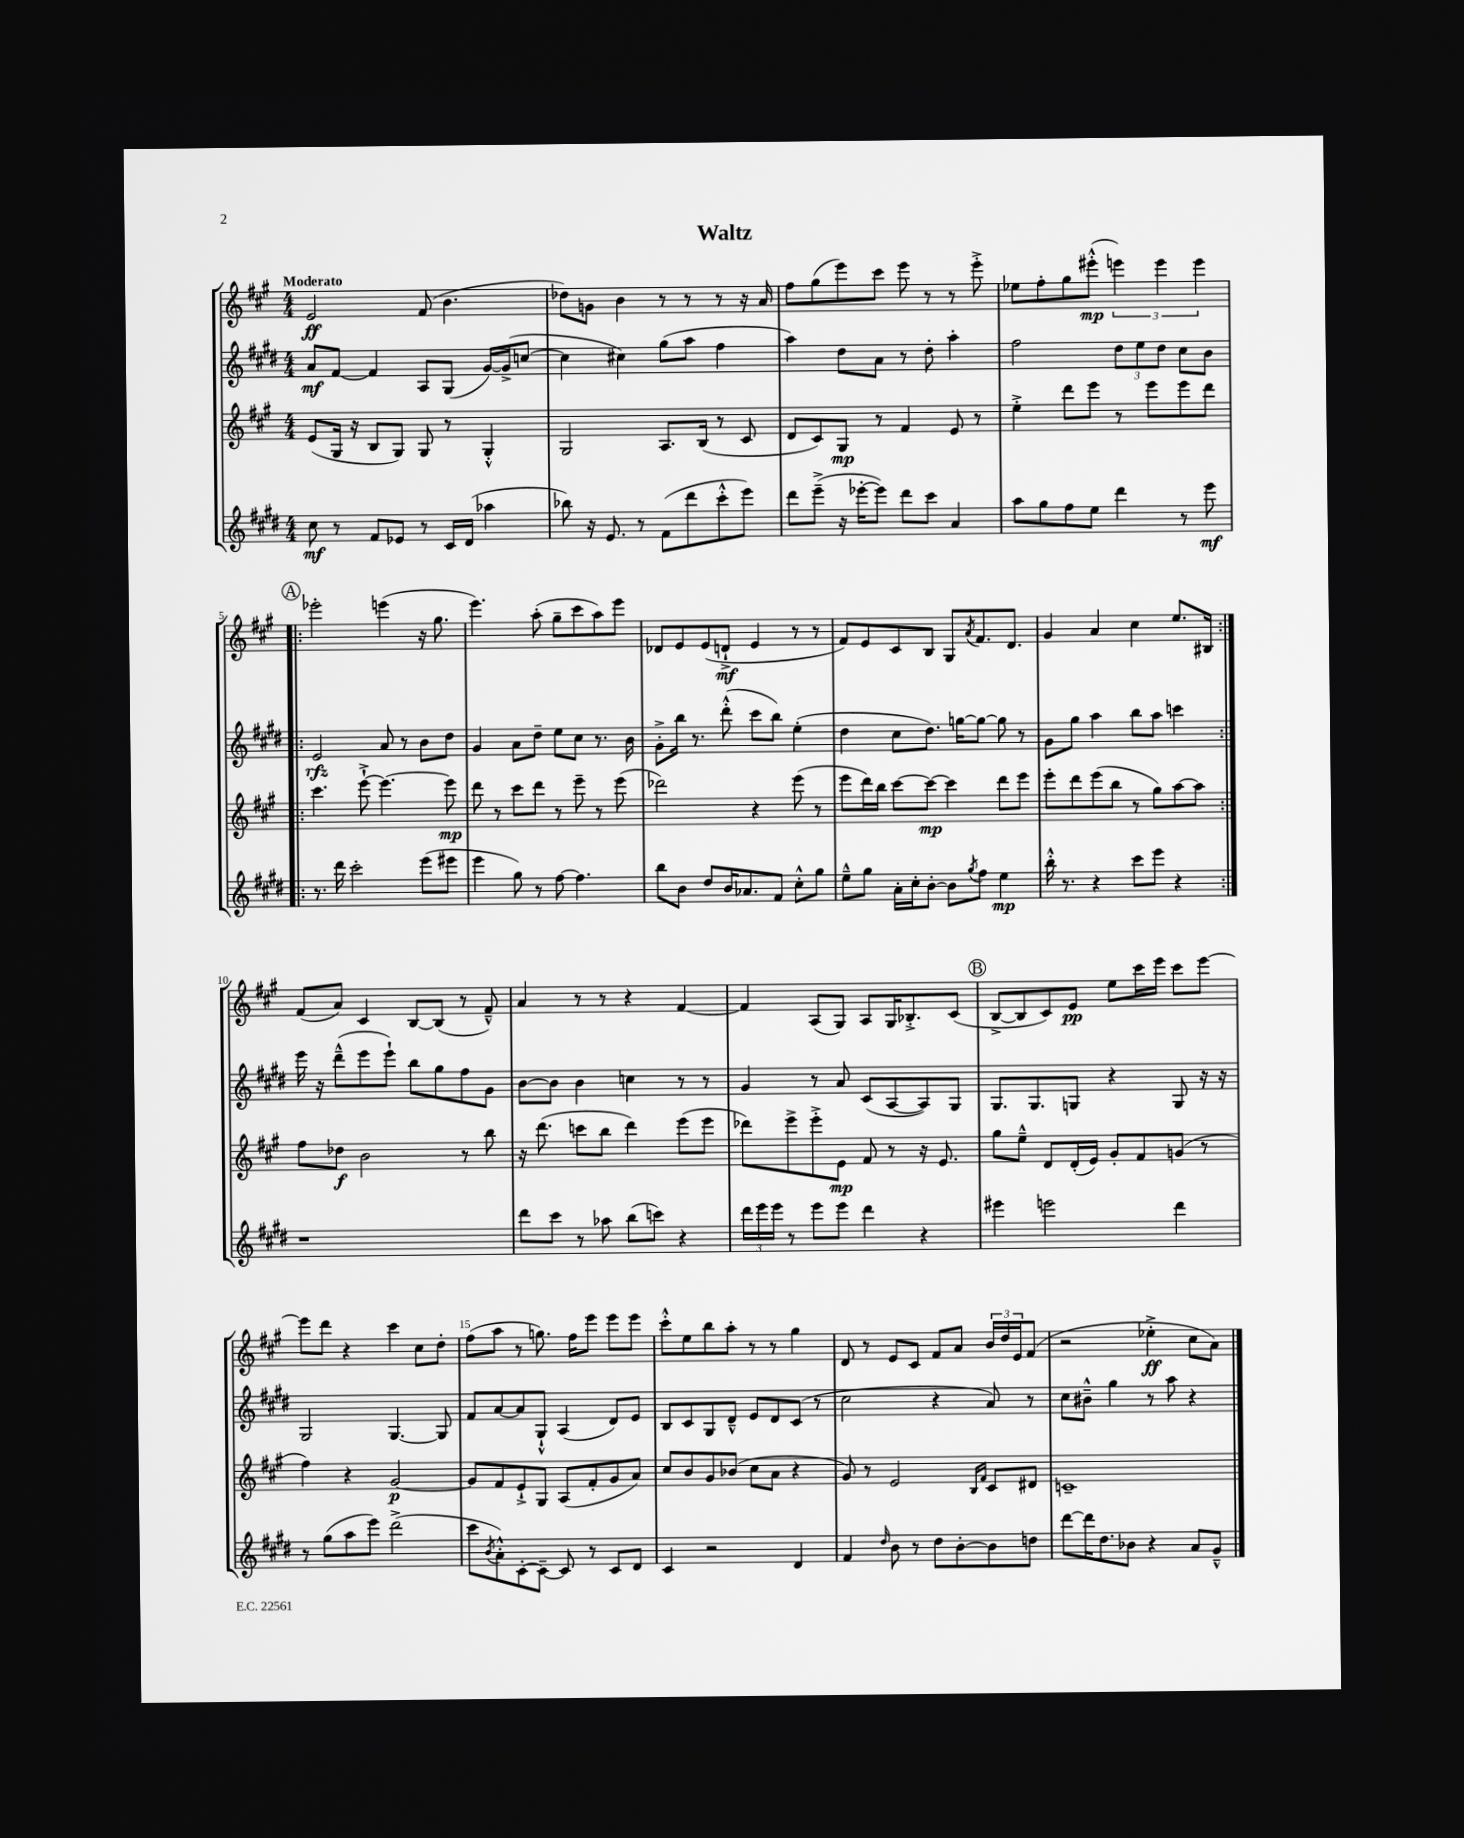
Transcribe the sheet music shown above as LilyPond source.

\header { title = "Waltz" }
<<
\new StaffGroup <<
\new Staff = "s0" {
    \clef treble \key a \major \numericTimeSignature \time 4/4 \tempo "Moderato"
    e'2\ff fis'8( b'4. |
    des''8) g'8 b'4 r8 r8 r8 r16 a'16 |
    fis''8 gis''8( e'''8) cis'''8 e'''8 r8 r8 e'''8-.-> |
    ees''8 fis''8-. gis''8 eis'''8-.-^\mp( \tuplet 3/2 { e'''4) e'''4 e'''4 } |
    \repeat volta 2 { \mark \markup { \circle "A" } ees'''2-. e'''4( r16 gis''8. |
    e'''4.) a''8-.( gis''8-- cis'''8 a''8) e'''8 |
    des'8 e'8 e'8( d'8-!->\mf e'4 r8 r8 |
    fis'8) e'8 cis'8 b8 gis8 \acciaccatura { a'8 } fis'8. d'8. |
    gis'4 a'4 cis''4 e''8. bis16 | }
    fis'8( a'8) cis'4 b8~ b8( r8 fis'8---^) |
    a'4 r8 r8 r4 fis'4~ |
    fis'4 a8( gis8) a8 gis16 bes8.-.-> cis'8( |
    \mark \markup { \circle "B" } b8~-> b8 cis'8) e'8\pp e''8 cis'''16 e'''16 cis'''8 e'''8~ |
    e'''8 d'''8 r4 cis'''4 cis''8 d''8-. |
    fis''8( a''8 r8 g''8.) fis''16 e'''8 e'''8 e'''8 |
    cis'''8-.-^ e''8 b''8 a''8-. r8 r8 gis''4 |
    d'8 r8 e'8 cis'8 fis'8 a'8 \tuplet 3/2 { b'16 d''16 e'16 } fis'8( |
    r2 ees''4-.->\ff cis''8 a'8) \bar "|." |
}
\new Staff = "s1" {
    \clef treble \key e \major \numericTimeSignature \time 4/4
    a'8\mf fis'8~ fis'4 a8 gis8( gis'16~) gis'16->( c''8~ |
    c''4 cis''4) gis''8( a''8 fis''4 |
    a''4) dis''8 a'8 r8 dis''8-. a''4-. |
    fis''2 \tuplet 3/2 { dis''8 e''8 dis''8 } cis''8 b'8 |
    \repeat volta 2 { \mark \markup { \circle "A" } e'2\rfz a'8 r8 b'8 dis''8 |
    gis'4 a'8 dis''8-- e''8 cis''8 r8. b'16 |
    gis'8-.-> b''16 r8. dis'''8-.-^( cis'''8 b''8) e''4-.( |
    dis''4 cis''8 dis''8.) g''16~ g''8~ g''8 r8 |
    gis'8 gis''8 a''4 b''8 a''8 c'''4 | }
    e'''16 r16 dis'''8---^( e'''8 e'''8-!) b''8 gis''8 fis''8 gis'8 |
    b'8~ b'8 b'4 c''4 r8 r8 |
    gis'4 r8 a'8 cis'8( a8~ a8) gis8 |
    \mark \markup { \circle "B" } gis8. gis8. g8 r4 g8 r16 r16 |
    gis2 gis4.~ gis8 |
    fis'8 a'8~ a'8 gis8-!-^ a4( dis'8) e'8 |
    b8 cis'8 gis8 dis'8---^ e'8 dis'8 cis'8( r8 |
    cis''2 r4 a'8) r8 |
    cis''8 bis'8---^ gis''4 r8 a''8 r4 \bar "|." |
}
\new Staff = "s2" {
    \clef treble \key a \major \numericTimeSignature \time 4/4
    e'8( gis16 r16 b8 gis8) gis8 r8 gis4-.-^ |
    gis2 a8. b16( r8 cis'8 |
    d'8 cis'8) gis8\mp r8 fis'4 e'8 r8 |
    e''4-.-> d'''8 e'''8 r8 e'''8 e'''8 d'''8 |
    \repeat volta 2 { \mark \markup { \circle "A" } cis'''4. e'''8~-!-> e'''4.~ e'''8\mp |
    d'''8 r8 cis'''8 d'''8 r8 e'''8-- r8 e'''8( |
    des'''2) r4 e'''8( r8 |
    e'''8 d'''16) b''16 cis'''8~ cis'''8~\mp cis'''4 d'''8 e'''8 |
    e'''8-. d'''8 e'''8( b''8 r8 gis''8) a''8~ a''8 | }
    fis''8 des''8\f b'2 r8 b''8 |
    r16 d'''8.( c'''8 b''8 d'''4) e'''8( e'''8 |
    des'''8) e'''8-> e'''8-.-> e'8\mp fis'8 r8 r16 e'8. |
    \mark \markup { \circle "B" } gis''8 e''8---^ d'8 d'16-.( e'16) gis'8-. fis'8 g'8( r8 |
    fis''4) r4 gis'2~\p |
    gis'8 fis'8 e'8-!-> gis8 a8( fis'8-. gis'8 a'8) |
    cis''8 b'8 gis'8 bes'8( cis''8 a'8 r4 |
    gis'8) r8 e'2 \grace { b16 fis'16 } cis'8 dis'8 |
    c'1-- \bar "|." |
}
\new Staff = "s3" {
    \clef treble \key e \major \numericTimeSignature \time 4/4
    cis''8\mf r8 fis'8 ees'8 r8 cis'16 dis'16( aes''4 |
    bes''8) r16 e'8. r8 fis'8( dis'''8 cis'''8-.-^ e'''8) |
    dis'''8 e'''8--->( r16 ees'''16~-. ees'''8) dis'''8 cis'''8 a'4 |
    a''8 gis''8 fis''8 e''8 dis'''4 r8 e'''8\mf |
    \repeat volta 2 { \mark \markup { \circle "A" } r8. dis'''16 cis'''2-. e'''8( eis'''8 |
    e'''4 gis''8) r8 fis''8~ fis''4. |
    b''8 b'8 dis''8 b'16 aes'8. fis'8 cis''8-.-^ gis''8 |
    e''8---^ gis''8 a'16-. cis''16-. b'8~-. b'8 \acciaccatura { gis''8 } fis''8 e''4\mp |
    b''16-.-^ r8. r4 cis'''8 e'''8 r4 | }
    r1 |
    dis'''8 cis'''8 r8 aes''8 b''8( c'''8) r4 |
    \tuplet 3/2 { dis'''16 e'''16 e'''16 } r8 e'''8 e'''8 dis'''4 r4 |
    \mark \markup { \circle "B" } eis'''4 e'''2 dis'''4 |
    r8 gis''8( a''8 e'''8) dis'''2->( |
    cis'''8 \acciaccatura { b'8 } a'8-.-^) cis'8~-. cis'8~-- cis'8 r8 cis'8 dis'8 |
    cis'4 r2 dis'4 |
    fis'4 \grace { dis''16 } b'8 r8 dis''8 b'8~-. b'8 d''8 |
    dis'''8~ dis'''16 dis''8. bes'8 r4 a'8 gis'8---^ \bar "|." |
}
>>
>>
\layout { \context { \Score \override BarNumber.break-visibility = ##(#f #t #t) barNumberVisibility = #(every-nth-bar-number-visible 5) } }
